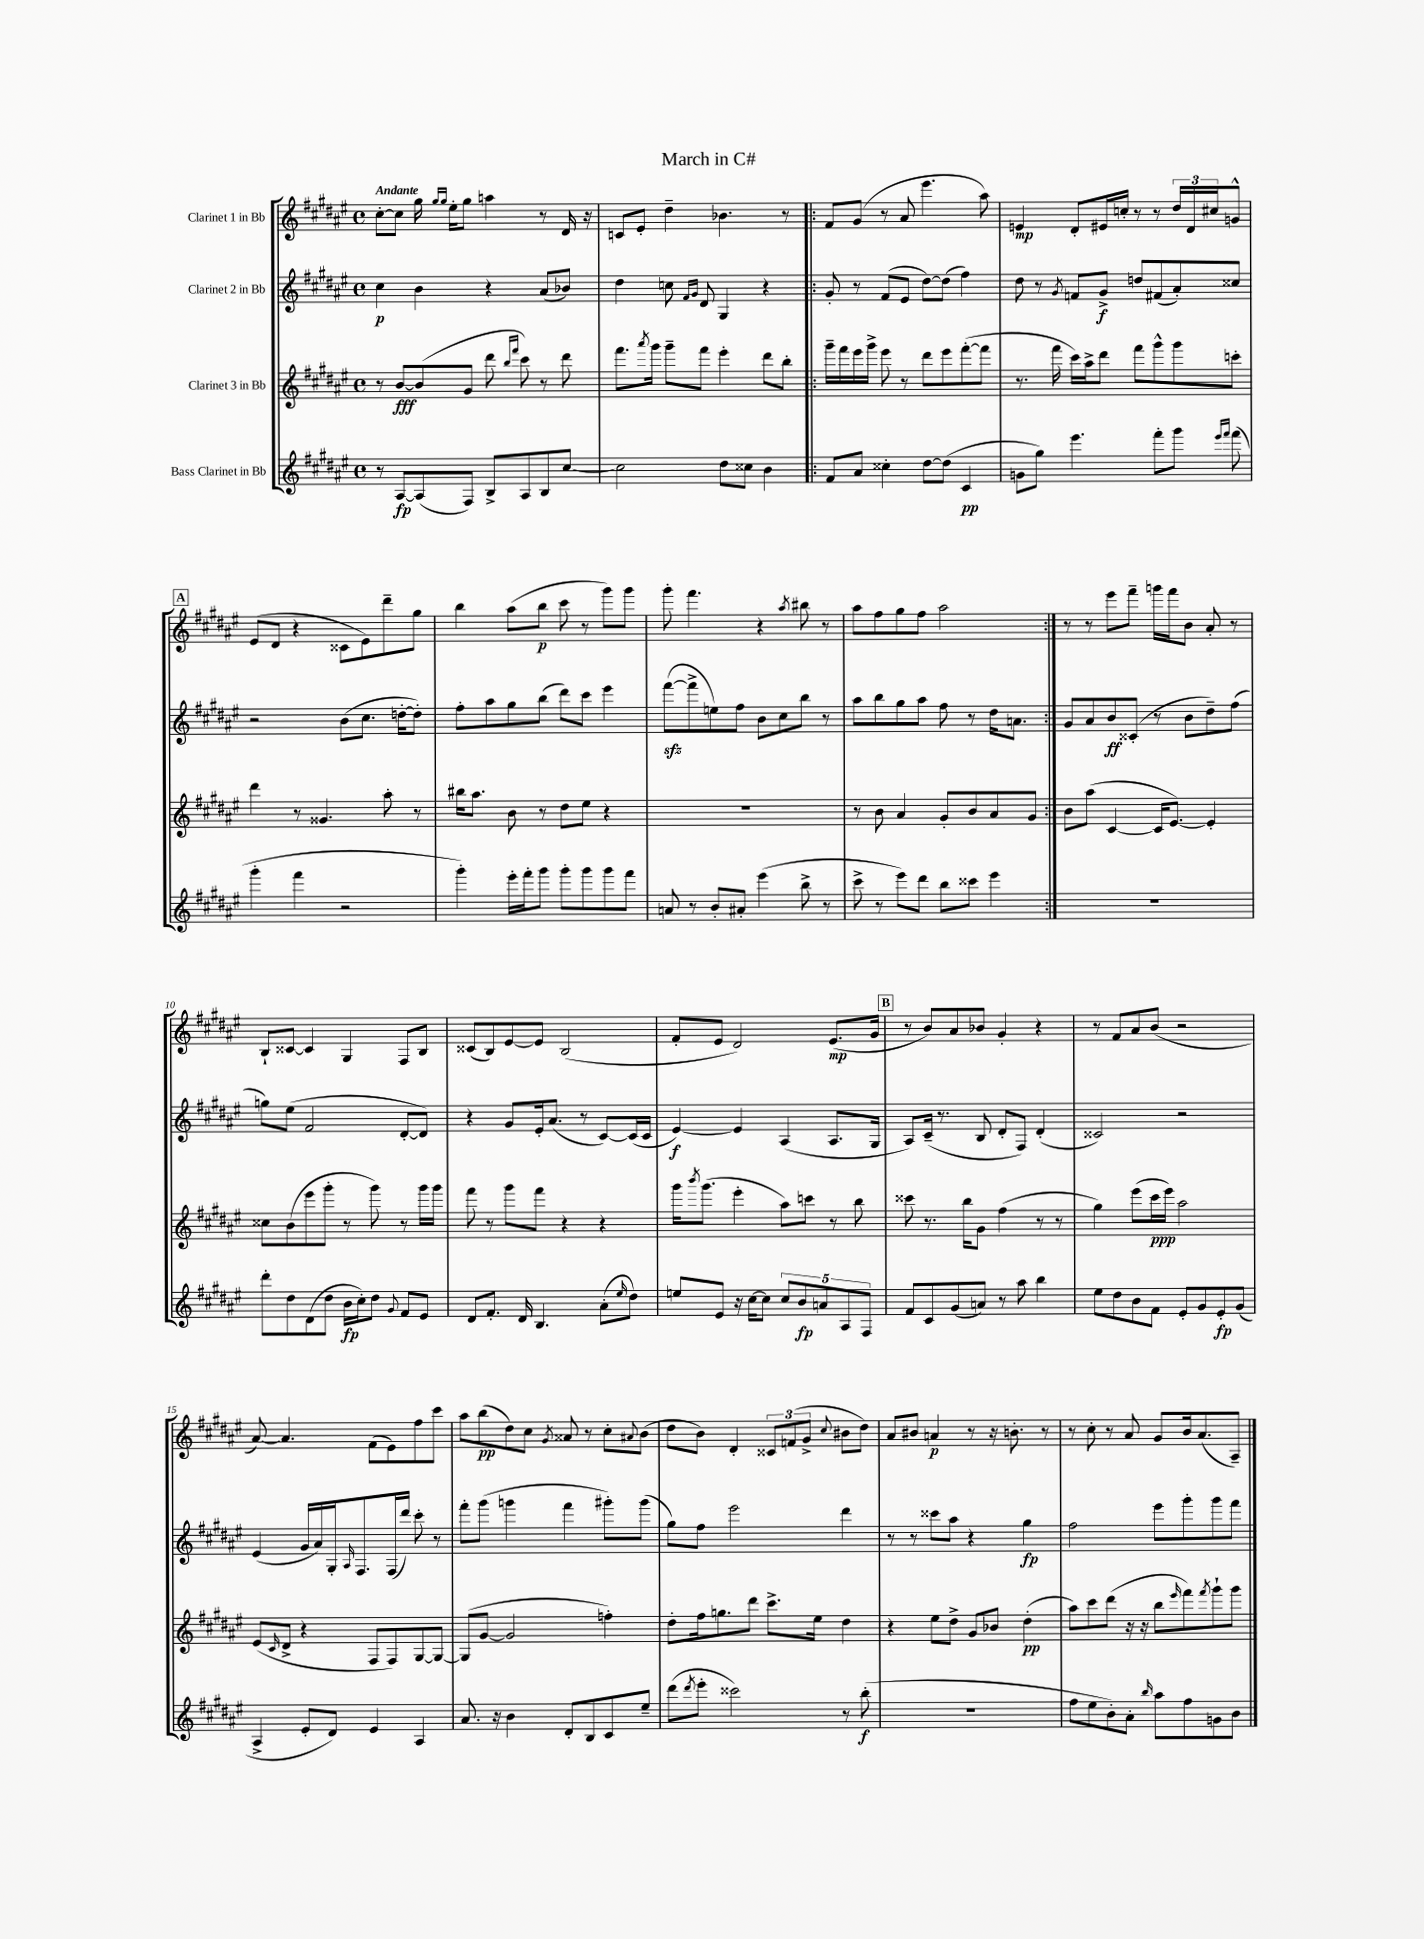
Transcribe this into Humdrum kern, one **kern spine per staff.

**kern	**kern	**kern	**kern
*staff4	*staff3	*staff2	*staff1
*clefG2	*clefG2	*clefG2	*clefG2
*k[f#c#g#d#a#e#]	*k[f#c#g#d#a#e#]	*k[f#c#g#d#a#e#]	*k[f#c#g#d#a#e#]
*M4/4	*M4/4	*M4/4	*M4/4
*met(c)	*met(c)	*met(c)	*met(c)
8r	8r	4cc#\	[8cc#'\L
[8A#/L	[8b/L	.	8cc#\]J
(8A#/]	(8b/]	4b\	16gg#\
.	.	.	16qqgg#/LL
.	.	.	16qqgg#/JJ
.	.	.	16ee#'\LK
8F#/J)	8g#/J	.	8gg#\J
8B^/L	8ddd#\	4r	4aa\
.	16qqbb/LL	.	.
.	16qqfff#/JJ	.	.
8A#/	8ccc#\)	.	.
8B/	8r	(8a#/L	8r
[8cc#/J	8ddd#\	8b-/J)	16d#/
.	.	.	16r
=	=	=	=
2cc#\]	8.fff#\L	4dd#\	8c/L
.	.	.	8e#'/J
.	8qaaa#/	.	.
.	16ggg#\Jk	.	.
.	8ggg#~\L	8cc\	4dd#~\
.	.	16qqf#/LL	.
.	.	16qqg#/JJ	.
.	8fff#\J	8d#/	.
8dd#\L	4eee#'\	4G#/	4.b-\
8cc##\J	.	.	.
4b\	8ddd#\L	4r	.
.	8bb'\J	.	8r
=!|:	=!|:	=!|:	=!|:
8f#/L	16ggg#~\LL	8g#'/	8f#/L
.	16fff#\	.	.
8a#/J	16eee#\	8r	(8g#/J
.	16ggg#^\JJ	.	.
4cc##'\	8eee#\	(8f#/L	8r
.	8r	8e#/J	8a#/
[8dd#\L	8ddd#\L	[8dd#\L)	4.eee#\
(8dd#\]J	8eee#\	(8dd#\]J	.
4c#/	([8fff#'\	4ff#\)	.
.	8fff#\]J	.	8aa#\)
=	=	=	=
8g\L	8.r	8dd#\	4e/
8gg#\J)	.	8r	.
.	16fff#\	.	.
.	.	8qg#/	.
4.eee#\	16ccc#\LL)	8f/L	8d#'/L
.	16aa#^\J	.	.
.	8ddd#\J	8g#^/J	16e#/L
.	.	.	16cc'/JJ
.	8fff#\L	8dd/L	8r
8fff#'\L	8ggg#^^\	(8f#/	8r
8ggg#\J	8ggg#\	8a#'/)	24dd#/LL
.	.	.	24d#/
.	.	.	24cc#/J
16qqeee#/LL	.	.	.
16qqfff#/JJ	.	.	.
(8fff#\	8ccc'\J	8cc##/J	8g^^/J
=	=	=	=
4ggg#'\	4ddd#\	2r	(8e#/L
.	.	.	8d#/J
4fff#\	8r	.	4r
.	4.g##/	.	.
2r	.	(8b\L	8c##\L
.	.	8.cc#\J	8e#\)
.	8aa#'\	.	8ddd#~\
.	.	[16dd'\LK	.
.	8r	8dd'\]J)	8gg#\J
=	=	=	=
4ggg#'\)	16bb#\LK	8ff#'\L	4bb\
.	8.aa#\J	.	.
.	.	8aa#\	.
16eee#'\LL	8b\	8gg#\	(8aa#\L
16fff#'\J	.	.	.
8ggg#\J	8r	(8bb\J	8bb\J
8ggg#'\L	8dd#\L	8ddd#\L)	8ccc#\
8ggg#\	8ee#\J	8ccc#\J	8r
8ggg#\	4r	4eee#\	8ggg#\L)
8fff#\J	.	.	8ggg#\J
=	=	=	=
8a/	1r	([8fff#\L	8ggg#'\
8r	.	8fff#^\]	4.fff#\
8b'/L	.	8ee\)	.
8a#'/J	.	8ff#\J	.
(4eee#\	.	8b\L	4r
.	.	8cc#\	.
.	.	.	8qaa#/
8bb^\	.	8bb\J	8bb#\
8r	.	8r	8r
=	=	=	=
8ccc#^\	8r	8aa#\L	8aa#\L
8r	8b\	8bb\	8ff#\
8eee#\L)	4a#/	8gg#\	8gg#\
8ddd#\J	.	8aa#\J	8ff#\J
8bb\L	8g#'/L	8ff#\	2aa#\
8ccc##\J	8b/	8r	.
4eee#\	8a#/	16dd#\LK	.
.	.	8.a\J	.
.	8g#/J	.	.
=:|!	=:|!	=:|!	=:|!
1r	8b\L	8g#/L	8r
.	(8aa#\J	8a#/	8r
.	[4c#/	8b/	8eee#\L
.	.	(8c##'/J	8fff#~\J
.	16c#/]LK	8r	16ggg\LL
.	[8.e#/J)	.	16fff#\J
.	.	8b\L	8b\J
.	4e#'/]	8dd#~\)	8a#'/
.	.	(8ff#\J	8r
=	=	=	=
8ddd#'\L	8cc##\L	8gg\L)	8B`/L
8dd#\	(8b\	(8ee#\J	[8c##/J
(8d#\	8eee#\	2f#/	4c##/]
8dd#\J	8ggg#'\J	.	.
16b\LL	8r	.	4G#/
16cc#'\J)	.	.	.
8dd#\J	8ggg#\)	.	.
8qqg#/	.	.	.
8f#/L	8r	[8d#'/L	8F#/L
8e#/J	16ggg#\LL	8d#/]J)	8B/J
.	16ggg#\JJ	.	.
=	=	=	=
8d#/L	8fff#\	4r	(8c##/L
8.f#'/J	8r	.	8B/)
.	8ggg#\L	8g#/L	[8e#/
16d#/	.	.	.
4.B/	8fff#\J	16e#'/k	8e#/]J
.	.	(8.a#/J	.
.	4r	.	(2B/
.	.	8r	.
(8a#'\L	4r	[8c#/L)	.
16qqee#/	.	.	.
8dd#\J)	.	(16c#/]L	.
.	.	16c#/JJ	.
=	=	=	=
8ee/L	16ggg#\LK	[4e#/)	8f#'/L
.	8qbbb/	.	.
.	(8.ggg#\J	.	.
8e#/J	.	.	8e#/J
16r	4eee#'\	4e#/]	2d#/)
[16cc#\LK	.	.	.
8cc#\]J	.	.	.
10cc#/L	8aa#\L)	(4A#/	.
10b/	.	.	.
.	8ccc\J	.	.
10a/	.	.	.
.	8r	8.A#/L	(8.e#/L
10A#/	.	.	.
.	8bb\	.	.
10F#/J	.	.	.
.	.	16G#/Jk	16g#/Jk
=	=	=	=
8f#/L	8ccc##\	8A#/L)	8r
8c#/	8.r	(16c#~/Jk	8b/L)
.	.	8.r	.
(8g#/	.	.	8a#/
.	16bb\LK	.	.
8a/J)	8g#\J	8B/	8b-/J
8r	(4ff#\	8d#'/L	4g#'/
8aa#\	.	8F#/J)	.
4bb\	8r	(4d#'/	4r
.	8r	.	.
=	=	=	=
8ee#\L	4gg#\)	2c##/)	8r
8dd#\	.	.	8f#/L
8b\	(8eee#\L	.	8a#/
8f#\J	16ccc#\L	.	(8b/J
.	16eee#\JJ)	.	.
8e#'/L	2aa#\	2r	2r
8g#/	.	.	.
8e#'/	.	.	.
(8g#/J	.	.	.
=	=	=	=
4A#^/	(8e#/L	(4e#/	[8a#/)
.	16qqc#/	.	.
.	8d#^/J	.	4.a#/]
8e#'/L	4r	16g#/LL	.
.	.	16a#/)	.
8d#/J)	.	16G#'/J	.
.	.	16qqA#/	.
.	.	8.F#/	.
4e#/	8F#/L	.	(8f#\L
.	8F#/)	(16F#/L	8e#\)
.	.	16ddd#/JJ)	.
4A#/	[8G#/	8ccc#'\	8ff#\
.	8G#/_J	8r	8ccc#\J
=	=	=	=
8.a#/	(8G#/]L	8fff#'\L	8aa#\L
.	[8g#/J	(8ggg#\J	(8bb\
16r	.	.	.
4b\	2g#/]	4ggg\	8dd#\)
.	.	.	8cc#\J
.	.	.	8qg#/
8d#'/L	.	4fff#\	8a##/
8B/	.	.	8r
8c#/	4ff'\)	8ggg#'\L)	8cc#'\L
.	.	.	8qqa#/
8ee#~/J	.	(8ggg#\J	(8b\J
=	=	=	=
(8ddd#\L	8dd#'\L	8gg#\L)	8dd#\L
8qddd#/	.	.	.
8eee#'\J	16ff#\k	8ff#\J	8b\J)
.	8.gg\	.	.
2ccc##\)	.	2eee#\	4d#'/
.	8ddd#\J	.	.
.	8.ccc#^\L	.	12c##/L
.	.	.	(12f/
.	.	.	12g#^/J
.	16ee#\Jk	.	.
.	.	.	8qqcc#/
8r	4dd#\	4ddd#\	8b#\L
(8bb'\	.	.	8dd#\J)
=	=	=	=
1r	4r	8r	8a#/L
.	.	8r	8b#/J
.	8ee#\L	8ccc##\L	4a/
.	8dd#^\J	8aa#\J	.
.	8g#/L	4r	8r
.	8b-/J	.	16r
.	.	.	8.b'\
.	(4dd#'\	4gg#\	.
.	.	.	8r
=	=	=	=
8ff#\L	8aa#\L)	2ff#\	8r
8ee#\	8ccc#\	.	8cc#'\
8b'\)	(8ddd#\J	.	8r
8a#'\J	16r	.	8a#/
.	16r	.	.
16qqbb/	.	.	.
8aa#\L	8bb\L	8eee#\L	8g#/L
.	16qqeee#/	.	.
8ff#\	8fff#\)	8ggg#'\	16b/k
.	.	.	(8.a#/
.	8qfff#/	.	.
8g\	8ggg#`\	8ggg#\	.
8b\J	8ggg#\J	8fff#\J	8A#~/J)
==	==	==	==
*-	*-	*-	*-
